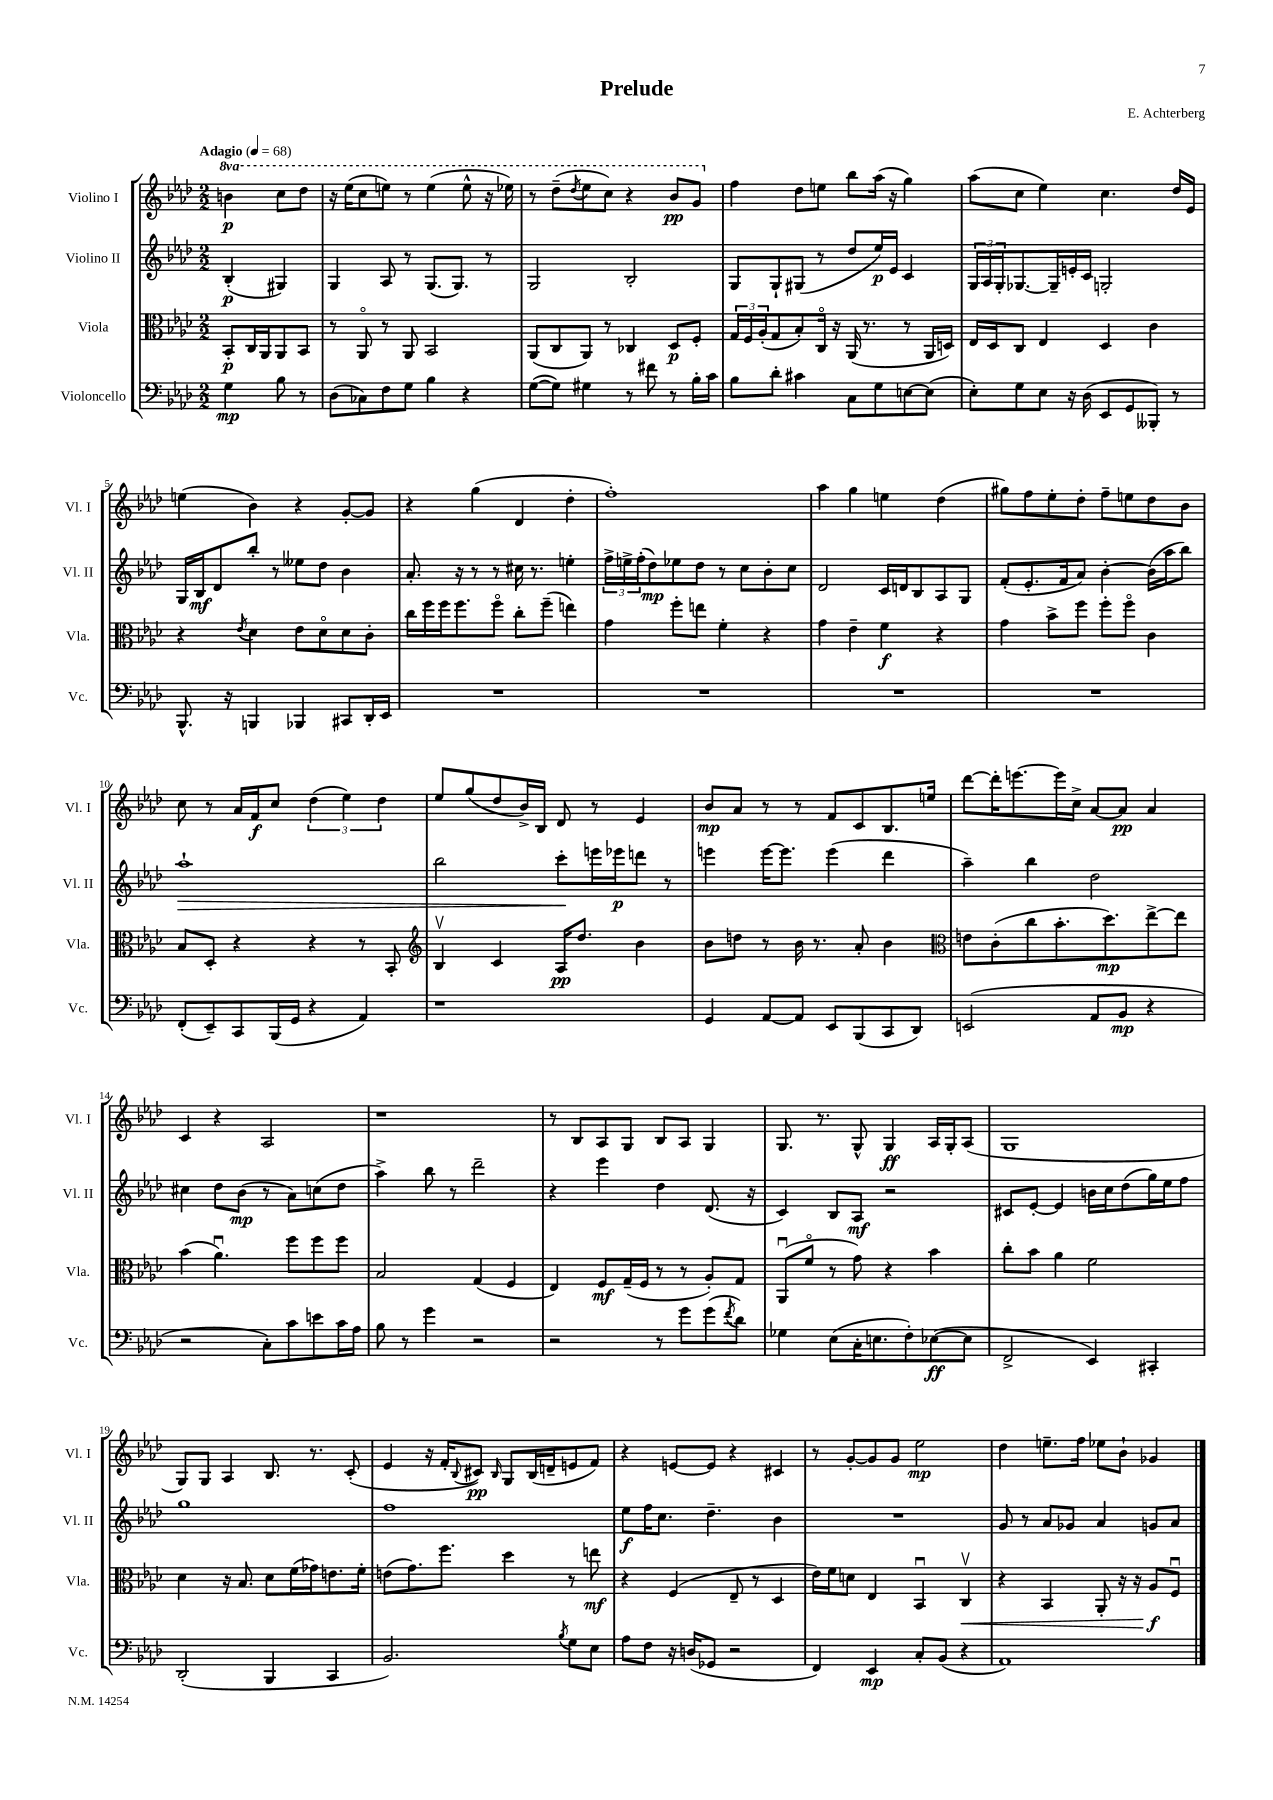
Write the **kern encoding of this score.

**kern	**kern	**kern	**kern
*staff4	*staff3	*staff2	*staff1
*clefF4	*clefC3	*clefG2	*clefG2
*k[b-e-a-d-]	*k[b-e-a-d-]	*k[b-e-a-d-]	*k[b-e-a-d-]
*M2/2	*M2/2	*M2/2	*M2/2
*MM68	*MM68	*MM68	*MM68
4G	8BB-'	(4B-'	4bb
.	16C	.	.
.	16AA-	.	.
8B-	8AA-	4G#)	8ccc
8r	8BB-	.	8ddd-
=	=	=	=
(8D-	8r	4G	16r
.	.	.	(16eee-
8C-)	8AA-o	.	8ccc
8F	8r	8A-	8eee)
8G	8AA-	8r	8r
4B-	2BB-	(8.G	(4eee
.	.	8.G)	.
4r	.	.	8eee^^
.	.	8r	16r
.	.	.	16eee-)
=	=	=	=
([8G	(8AA-	2G	8r
8G])	8C	.	(8ddd-~
.	.	.	8qddd-
4G#	8AA-)	.	8eee-
.	8r	.	8ccc)
8r	4C-	2B-'	4r
8f#	.	.	.
8r	8D-	.	8bb-
16B-'	8F'	.	8gg
16c	.	.	.
=	=	=	=
8B-	24G	8G	4ff
.	24F	.	.
.	(24A-'	.	.
8d-'	8G	8G`	.
4c#	8B-')	(8G#	8dd-
.	16Co	8r	8ee
.	16r	.	.
8C	(16AA-	8dd-	8bb-
.	8.r	.	.
8G	.	16ee-)	(16aa-
.	.	16e-	16r
[8E	8r	4c	4gg)
(8E]	16AA-	.	.
.	16D)	.	.
=	=	=	=
8E-')	16E-	24G	(8aa-
.	.	24A-	.
.	16D-	.	.
.	.	24G'	.
8G	8C	[8.G-	8cc
8E-	4E-	.	4ee-)
.	.	16G-~]	.
16r	.	16e'	.
(16D-	.	16c	.
8EE-	4D-	2G'	4.cc
8GG	.	.	.
8BBB--')	4c	.	.
8r	.	.	16dd-
.	.	.	16e-
=	=	=	=
8.BBB-^^	4r	16G	(4ee
.	.	16B-	.
.	.	8d-	.
16r	.	.	.
.	8qe-	.	.
4BBB	4d-	8bb-'	4b-)
.	.	8r	.
4BBB-	8e-	8ee--	4r
.	8d-o	8dd-	.
8CC#	8d-	4b-	[8g'
16DD-'	8c'	.	8g]
16EE-	.	.	.
=	=	=	=
1r	16cc	8.a-'	4r
.	16ff	.	.
.	16ff	.	.
.	8.ff	16r	.
.	.	8r	(4gg
.	8ffo	8r	.
.	8cc'	16cc#	4d-
.	.	8.r	.
.	(8ff~	.	.
.	4ee)	4ee'	4dd-'
=	=	=	=
1r	4g	24ff^	1ff')
.	.	24ee^	.
.	.	(24ff'	.
.	.	8dd-)	.
.	8ff'	8ee-	.
.	8ee	8dd-	.
.	4f'	8r	.
.	.	8cc	.
.	4r	8b-'	.
.	.	8cc	.
=	=	=	=
1r	4g	2d-	4aa-
.	4e-~	.	4gg
.	4f	16c	4ee
.	.	16d	.
.	.	8B-	.
.	4r	8A-	(4dd-
.	.	8G	.
=	=	=	=
1r	4g	(8f'	8gg#)
.	.	8.e-'	8ff
.	8b-^	.	8ee-'
.	.	16f	.
.	8ff	8a-)	8dd-'
.	8ff'	[4b-'	8ff~
.	8ffo	.	8ee
.	4c	(16b-]	8dd-
.	.	16aa-	.
.	.	8bb-)	8b-
=	=	=	=
(8FF'	8B-	1aa-`	8cc
8EE-~)	8D-'	.	8r
8CC	4r	.	16a-
.	.	.	16f
(16BBB-	.	.	8cc
16GG	.	.	.
4r	4r	.	(6dd-
.	.	.	6ee-)
4AA-)	8r	.	.
.	.	.	6dd-
.	8BB-'	.	.
=	=	=	=
*	*clefG2	*	*
1r	4B-v	2bb-	8ee-
.	.	.	(8gg
.	4c	.	8dd-
.	.	.	16b-^)
.	.	.	16B-
.	16A-	8ccc'	8d-
.	8.dd-	.	.
.	.	16eee	8r
.	.	16eee-	.
.	4b-	8ddd	4e-
.	.	8r	.
=	=	=	=
4GG	8b-	4eee	8b-
.	8dd	.	8a-
[8AA-	8r	[16eee	8r
.	.	8.eee]	.
8AA-]	16b-	.	8r
.	8.r	.	.
8EE-	.	(4eee	8f
(8BBB-	8a-'	.	8c
8CC	4b-	4ddd-	8.B-
8DD-)	.	.	.
.	.	.	16ee
=	=	=	=
*	*clefC3	*	*
(2EE	8e	4aa-~)	[8ddd-
.	(8c'	.	16ddd-']
.	.	.	[8.eee
.	8cc	4bb-	.
.	8.b-'	.	16eee]
.	.	.	16cc^
8AA-	.	2dd-	[8a-
.	8.dd-)	.	.
8BB-	.	.	8a-]
4r	[8ee-^	.	4a-
.	8ee-]	.	.
=	=	=	=
2r	(4b-	4cc#	4c
.	4.a-u)	8dd-	4r
.	.	(8b-	.
8C')	.	8r	2A-
8c	8ff	8a-)	.
8e	8ff	(8cc	.
16c	8ff	8dd-	.
16A-	.	.	.
=	=	=	=
8B-	2B-	4aa-^)	1r
8r	.	.	.
4g	.	8bb-	.
.	.	8r	.
2r	(4G	2ddd-~	.
.	4F	.	.
=	=	=	=
2r	4E-)	4r	8r
.	.	.	8B-
.	8F	4eee-	8A-
.	(16G~	.	8G
.	16F	.	.
8r	8r	4dd-	8B-
8g	8r	.	8A-
(8g	8A-')	(8.d-	4G
8qf	.	.	.
8d-)	8G	.	.
.	.	16r	.
=	=	=	=
4G-	(8AA-u	4c)	8.G
.	8fo	.	.
.	.	.	8.r
(8E-	8r	8B-	.
16C'	8g)	8A-	8G^^
8.E	.	.	.
.	4r	2r	4G
8F')	.	.	.
([8E-	4b-	.	16A-
.	.	.	16G'
8E-]	.	.	(8A-
=	=	=	=
2FF^	8cc'	8c#	1G
.	8b-	[8e-'	.
.	4a-	4e-]	.
4EE-)	2f	16b	.
.	.	16cc	.
.	.	(8dd-	.
4CC#'	.	16gg)	.
.	.	16ee-	.
.	.	8ff	.
=	=	=	=
(2DD-'	4d-	1gg	8G)
.	.	.	8G
.	16r	.	4A-
.	8.B-	.	.
4BBB-	8d-	.	8.B-
.	(16f	.	.
.	16g-)	.	8.r
4CC	8.e	.	.
.	.	.	(8c'
.	16f'	.	.
=	=	=	=
2.BB-)	(8e	1ff	4e-
.	8.g)	.	.
.	.	.	16r
.	8.ff	.	16f'
.	.	.	8qqB-
.	.	.	8c#)
.	.	.	16qqB-
.	4dd-	.	8G
.	.	.	(16B-
.	.	.	16d~
8qB-	.	.	.
8G	8r	.	8e
8E-	8ee	.	8f)
=	=	=	=
8A-	4r	8ee-	4r
8F	.	16ff	.
.	.	8.cc	.
16r	(4F	.	[8e
(16D	.	.	.
8GG-	.	4.dd-~	8e]
2r	8E-~	.	4r
.	8r	.	.
.	4D-	4b-	4c#
=	=	=	=
4FF)	16e-)	1r	8r
.	16f	.	.
.	8d	.	[8g'
4EE-	4E-	.	8g]
.	.	.	8g
8C'	4BB-u	.	2ee-
(8BB-	.	.	.
4r	4Cv	.	.
=	=	=	=
1AA-)	4r	8g	4dd-
.	.	8r	.
.	4BB-	8a-	8.ee~
.	.	8g-	.
.	.	.	16ff
.	8AA-'	4a-	8ee-
.	16r	.	8b-`
.	16r	.	.
.	8A-	8g	4g-
.	8Fu	8a-	.
==	==	==	==
*-	*-	*-	*-
